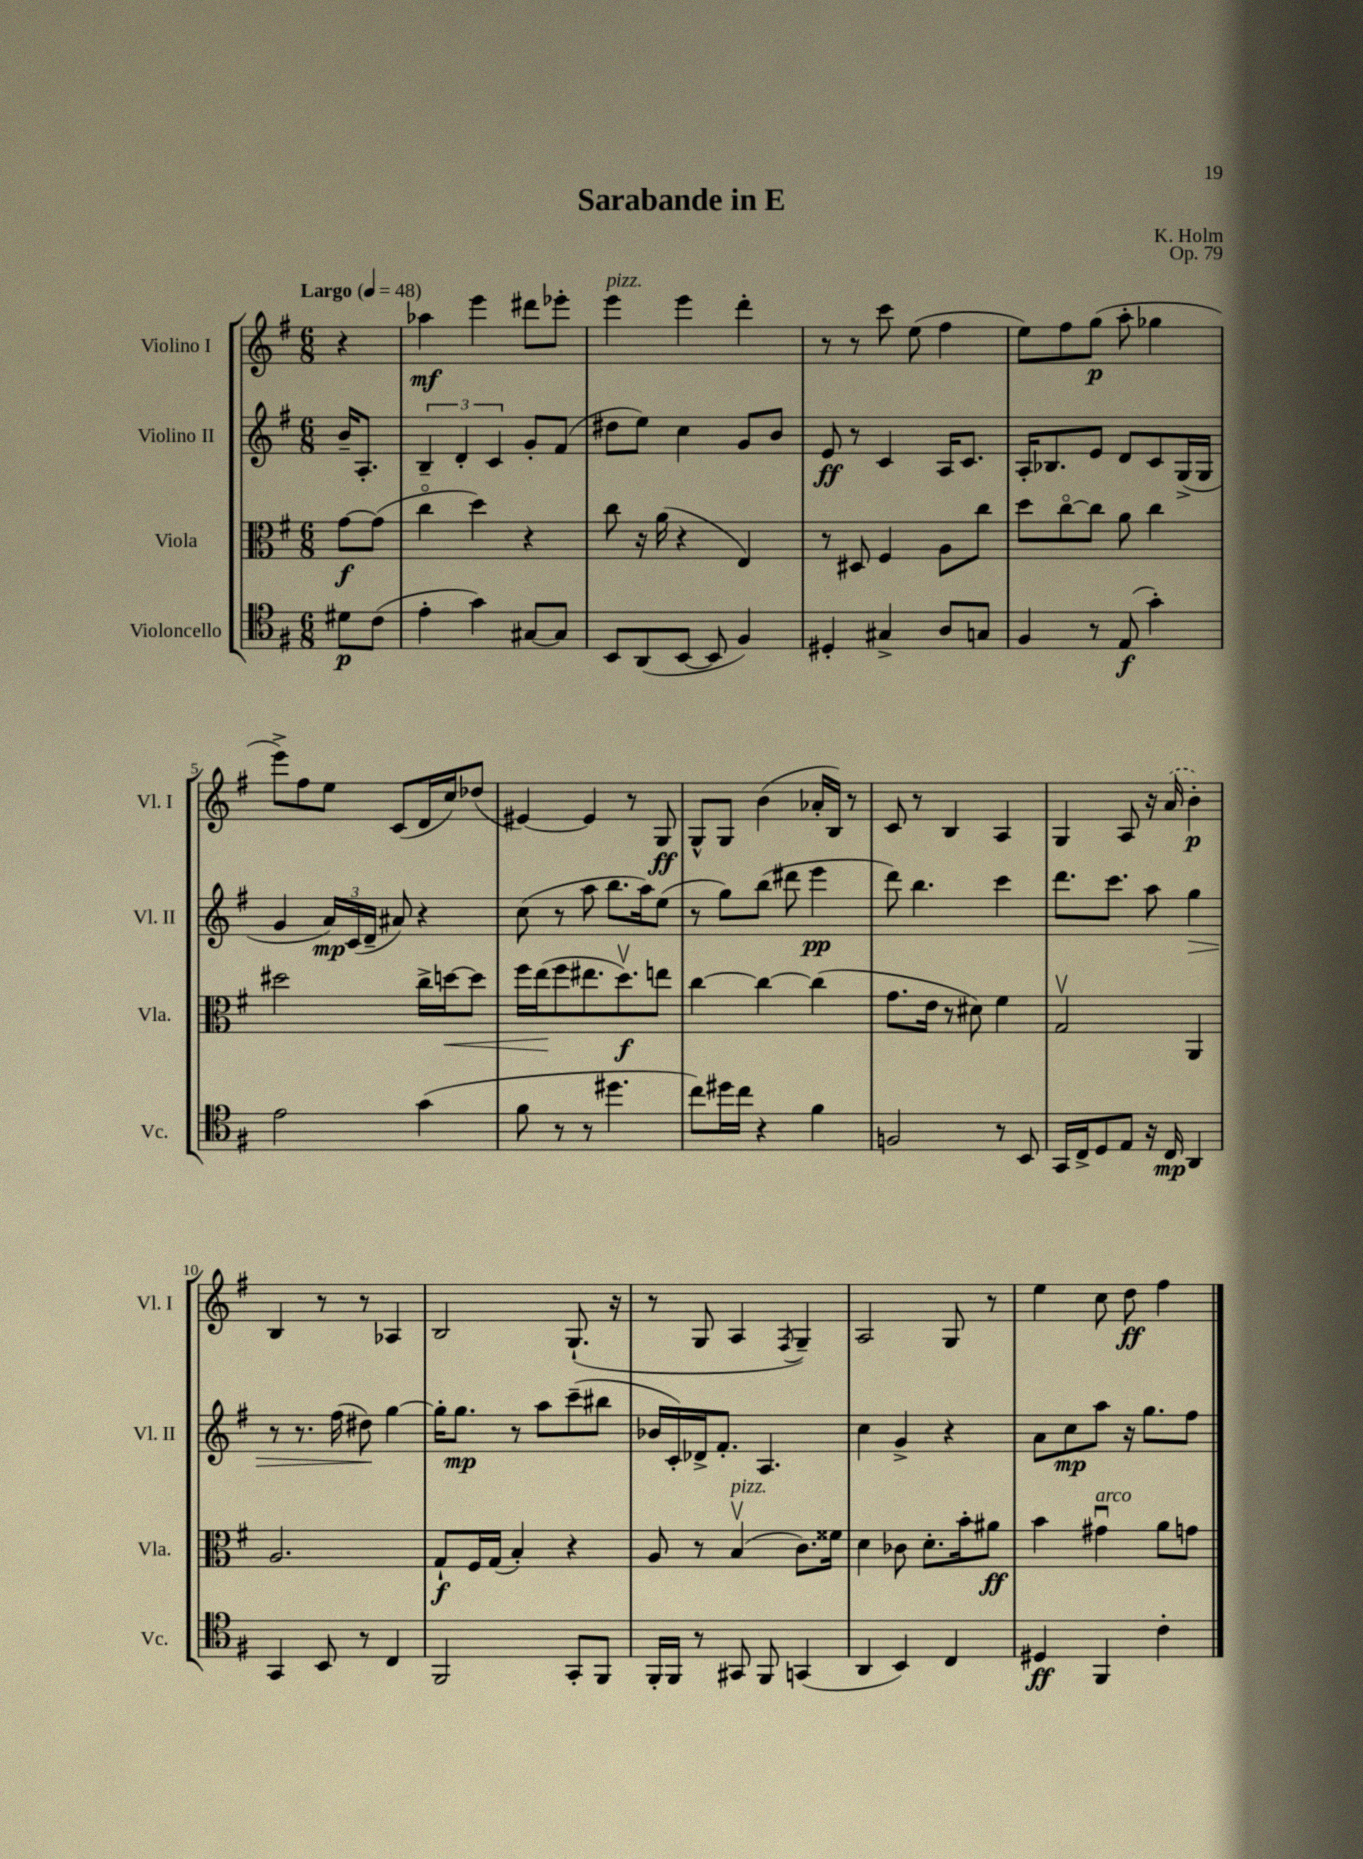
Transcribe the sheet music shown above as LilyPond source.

\header { title = "Sarabande in E" composer = "K. Holm" opus = "Op. 79" }
<<
\new StaffGroup <<
\new Staff = "s0" \with { instrumentName = "Violino I" shortInstrumentName = "Vl. I" } {
    \clef treble \key g \major \numericTimeSignature \time 6/8 \partial 4 \tempo "Largo" 4 = 48
    r4 |
    aes''4\mf e'''4 dis'''8 ees'''8-. |
    e'''4^\markup { \italic "pizz." } e'''4 d'''4-. |
    r8 r8 c'''8 e''8( fis''4 |
    e''8) fis''8 g''8\p( a''8-. ges''4 |
    e'''8->) fis''8 e''8 c'8( d'16 c''16) des''8( |
    eis'4~) eis'4 r8 g8\ff |
    g8-^ g8 b'4( aes'16-. b16) r8 |
    c'8 r8 b4 a4 |
    g4 a8 r16 \once \slurDashed a'16( b'4-.\p) |
    b4 r8 r8 aes4 |
    b2 g8.-!( r16 |
    r8 g8 a4 \acciaccatura { fis8 } g4--) |
    a2 g8 r8 |
    e''4 c''8 d''8\ff fis''4 \bar "|." |
}
\new Staff = "s1" \with { instrumentName = "Violino II" shortInstrumentName = "Vl. II" } {
    \clef treble \key g \major \numericTimeSignature \time 6/8 \partial 4
    b'16-- a8.-. |
    \tuplet 3/2 { b4-- d'4-. c'4 } g'8-. fis'8( |
    dis''8 e''8) c''4 g'8 b'8 |
    e'8\ff r8 c'4 a16 c'8. |
    a16-. bes8. e'8 d'8 c'8 g16->( g16 |
    g'4 \tuplet 3/2 { a'16\mp) c'16( d'16-- } ais'8) r4 |
    c''8( r8 a''8 b''8. a''16) e''8( |
    r8 g''8) b''8( dis'''8 e'''4\pp |
    d'''8) b''4. c'''4 |
    d'''8. c'''8. a''8 g''4\> |
    r8 r8. fis''16( dis''8\!) g''4~ |
    g''16-. g''8.\mp r8 a''8 c'''8--( bis''8 |
    bes'16 c'16-.) des'16-> fis'8.-. a4. |
    c''4 g'4-> r4 |
    a'8 c''8\mp a''8 r16 g''8. fis''8 \bar "|." |
}
\new Staff = "s2" \with { instrumentName = "Viola" shortInstrumentName = "Vla." } {
    \clef alto \key g \major \numericTimeSignature \time 6/8 \partial 4
    g'8~\f g'8( |
    c''4\flageolet d''4) r4 |
    c''8 r16 a'16( r4 e4) |
    r8 dis8 fis4 a8 c''8 |
    d''8 c''8~\flageolet c''8 a'8 c''4 |
    dis''2 c''16-> d''16~\< d''8 |
    fis''16 e''16\!( fis''8 eis''8. d''8.\upbow\f) e''8 |
    c''4~ c''4~ c''4( |
    g'8. e'16 r8 dis'8) fis'4 |
    g2\upbow a,4 |
    a2. |
    g8-!\f fis16 g16( b4-.) r4 |
    a8 r8 b4\upbow^\markup { \italic "pizz." }( c'8.) fisis'16 |
    d'4 ces'8 d'8.-. b'16-. ais'8\ff |
    b'4 gis'4\downbow^\markup { \italic "arco" } a'8 g'8 \bar "|." |
}
\new Staff = "s3" \with { instrumentName = "Violoncello" shortInstrumentName = "Vc." } {
    \clef tenor \key g \major \numericTimeSignature \time 6/8 \partial 4
    dis'8\p c'8( |
    e'4-. g'4) gis8~ gis8 |
    b,8 a,8( b,8~ b,8 fis4) |
    dis4-. gis4-> a8 g8 |
    fis4 r8 e8\f( g'4-.) |
    e'2 g'4( |
    fis'8 r8 r8 dis''4. |
    c''8) dis''16 c''16 r4 fis'4 |
    f2 r8 b,8 |
    g,16 c16-> d8 e8 r16 c16\mp a,4 |
    g,4 b,8 r8 c4 |
    fis,2 g,8-. fis,8 |
    fis,16-. fis,16 r8 gis,8 fis,8 g,4( |
    a,4 b,4) c4 |
    dis4\ff fis,4 c'4-. \bar "|." |
}
>>
>>
